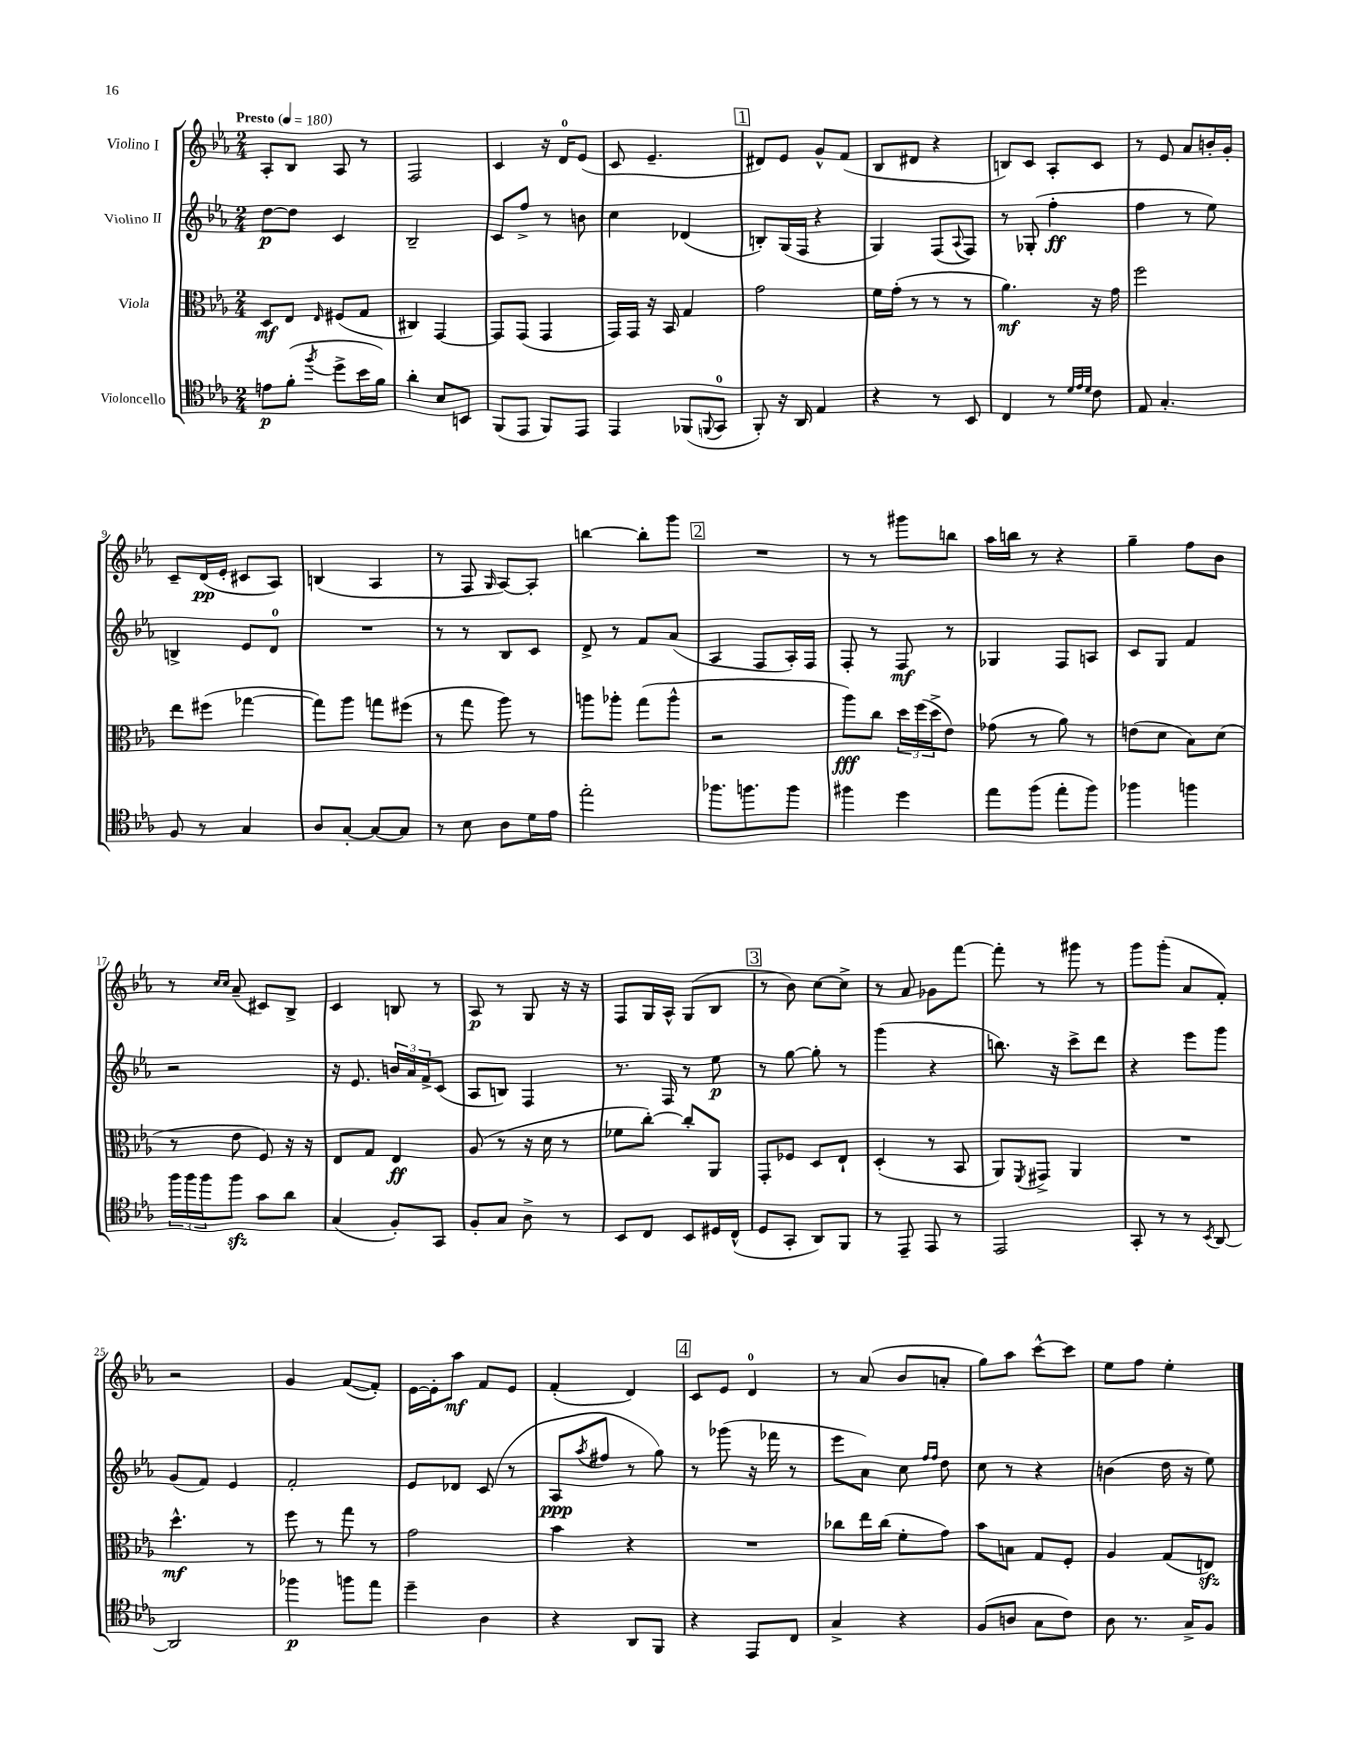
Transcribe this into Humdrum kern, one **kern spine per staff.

**kern	**dynam	**kern	**dynam	**kern	**dynam	**kern	**dynam
*part4	*part4	*part3	*part3	*part2	*part2	*part1	*part1
*staff4	*staff4	*staff3	*staff3	*staff2	*staff2	*staff1	*staff1
*I"Violoncello	*	*I"Viola	*	*I"Violino II	*	*I"Violino I	*
*clefC4	*	*clefC3	*	*clefG2	*	*clefG2	*
*k[b-e-a-]	*	*k[b-e-a-]	*	*k[b-e-a-]	*	*k[b-e-a-]	*
*M2/4	*	*M2/4	*	*M2/4	*	*M2/4	*
*MM180	*	*MM180	*	*MM180	*	*MM180	*
=1	=1	=1	=1	=1	=1	=1	=1
!	!	!	!	!	!	!LO:TX:a:B:t=Presto	!
8en\L	p	8D/L	mf	[8dd\L	p	8A-'/L	.
(8f'\J	.	8E-/J	.	8dd\J]	.	8B-/J	.
8qff/	.	16qqE-/	.	.	.	.	.
8dd^\L	.	(8F#X/L	.	4c/	.	8A-/	.
16b-\L	.	8G/J	.	.	.	8r	.
16f\JJ)	.	.	.	.	.	.	.
=2	=2	=2	=2	=2	=2	=2	=2
4a-'\	.	4C#X/)	.	2B-~/	.	2F/	.
8B-/L	.	[4GG/	.	.	.	.	.
8BBn/J	.	.	.	.	.	.	.
=3	=3	=3	=3	=3	=3	=3	=3
(8FF/L	.	8GG/L]	.	8c/L	.	4c/	.
8EE-/J	.	(8GG/J	.	8ff^/J	.	.	.
8FF/L)	.	4GG/	.	8r	.	16r	.
.	.	.	.	.	.	16d/KL	.
8EE-/J	.	.	.	8bn\	.	(8e-/J	.
=4	=4	=4	=4	=4	=4	=4	=4
4EE-/	.	16GG/LL)	.	4cc\	.	8c/	.
.	.	16GG/JJ	.	.	.	.	.
.	.	16r	.	.	.	4.e-~/	.
.	.	16BB-/	.	.	.	.	.
(8FF-X/L	.	4G/	.	(4d-X/	.	.	.
8qqFFn/	.	.	.	.	.	.	.
8GG/J	.	.	.	.	.	.	.
!!LO:REH:place=s1:t=1
=5	=5	=5	=5	=5	=5	=5	=5
8FF'/)	.	2g\	.	8Bn'/L)	.	8d#X/L)	.
16r	.	.	.	(16G/L	.	8e-/J	.
16AA-/	.	.	.	16F/JJ	.	.	.
4E-/	.	.	.	4r	.	8g^^/L	.
.	.	.	.	.	.	(8f/J	.
=6	=6	=6	=6	=6	=6	=6	=6
4r	.	16f\LL	.	4G/)	.	8B-/L	.
.	.	(16g'\JJ	.	.	.	.	.
.	.	8r	.	.	.	8d#X/J	.
8r	.	8r	.	(8F/L	.	4r	.
.	.	.	.	8qqA-/	.	.	.
8BB-/	.	8r	.	8F/J)	.	.	.
=7	=7	=7	=7	=7	=7	=7	=7
4C/	.	4.a-\)	mf	8r	.	8Bn/L)	.
.	.	.	.	(8G-X'/	.	8c/J	.
8r	.	.	.	4ff'\	ff	8A-'/L	.
32qqd/LLL	.	.	.	.	.	.	.
32qqe-/	.	.	.	.	.	.	.
32qqd/JJJ	.	.	.	.	.	.	.
8c\	.	16r	.	.	.	8c/J	.
.	.	16g\	.	.	.	.	.
=8	=8	=8	=8	=8	=8	=8	=8
8E-/	.	2ff\	.	4ff\	.	8r	.
4.G'/	.	.	.	.	.	8e-/	.
.	.	.	.	8r	.	8a-/L	.
.	.	.	.	8ee-\)	.	16bn'/L	.
.	.	.	.	.	.	16g'/JJ	.
!!LO:LB:g=z
=9	=9	=9	=9	=9	=9	=9	=9
8F/	.	8ee-\L	.	4Bn^/	.	8c~/L	.
8r	.	(8ff#X\J	.	.	.	(16d/L	pp
.	.	.	.	.	.	16e-'/JJ	.
4G/	.	[4gg-X\	.	8e-/L	.	8c#X/L	.
.	.	.	.	8d/J	.	8A-/J)	.
=10	=10	=10	=10	=10	=10	=10	=10
8A-/L	.	8gg-\L])	.	2r	.	(4Bn/	.
[8G'/J	.	8aa-\J	.	.	.	.	.
8G/L_	.	8ggn\L	.	.	.	4A-/	.
8G/J]	.	(8ff#X\J	.	.	.	.	.
=11	=11	=11	=11	=11	=11	=11	=11
8r	.	8r	.	8r	.	8r	.
8B-\	.	8gg\	.	8r	.	8F/	.
.	.	.	.	.	.	16qqG/	.
8A-\L	.	8aa-\)	.	8B-/L	.	[8A-/L)	.
16d\L	.	8r	.	8c/J	.	8A-'/J]	.
16e-\JJ	.	.	.	.	.	.	.
=12	=12	=12	=12	=12	=12	=12	=12
2ee-'\	.	8aan\L	.	8d^/	.	[4bbn\	.
.	.	8aa-X'\J	.	8r	.	.	.
.	.	(8gg\L	.	8f/L	.	8bb'\L]	.
.	.	8aa-^^\J	.	(8a-/J	.	8ggg\J	.
!!LO:REH:place=s1:t=2
=13	=13	=13	=13	=13	=13	=13	=13
8.ff-X\L	.	2r	.	4A-/	.	2r	.
8.ffn\	.	.	.	.	.	.	.
.	.	.	.	8F/L	.	.	.
8ff\J	.	.	.	16A-'/L)	.	.	.
.	.	.	.	16F/JJ	.	.	.
=14	=14	=14	=14	=14	=14	=14	=14
4ff#X\	.	8aa-\L)	fff	8F'/	.	8r	.
.	.	8cc\J	.	8r	.	8r	.
4dd\	.	24dd\LL	.	8F/	mf	8ggg#X\L	.
.	.	(24ff\	.	.	.	.	.
.	.	24dd^\J	.	.	.	.	.
.	.	8e-\J)	.	8r	.	8bbn\J	.
=15	=15	=15	=15	=15	=15	=15	=15
8ee-\L	.	(8g-X\	.	4G-X/	.	16aa-\LL	.
.	.	.	.	.	.	16bbn\JJ	.
(8ff\J	.	8r	.	.	.	8r	.
8ee-'\L	.	8a-\)	.	8F/L	.	4r	.
8ff\J)	.	8r	.	8An/J	.	.	.
=16	=16	=16	=16	=16	=16	=16	=16
4ff-X\	.	(8en\L	.	8c/L	.	4gg~\	.
.	.	8d\J	.	8G/J	.	.	.
4ffn\	.	8B-\L)	.	4f/	.	8ff\L	.
.	.	(8d\J	.	.	.	8b-\J	.
!!LO:LB:g=z
=17	=17	=17	=17	=17	=17	=17	=17
24ff\LL	.	8r	.	2r	.	8r	.
24ff\	.	.	.	.	.	.	.
24ff\J	.	.	.	.	.	.	.
.	.	.	.	.	.	16qqcc/LL	.
.	.	.	.	.	.	16qqcc/JJ	.
8ffzz\J	.	8e-\	.	.	.	(8a-~/	.
8g\L	.	8F/)	.	.	.	8c#X/L)	.
8a-\J	.	16r	.	.	.	8B-^/J	.
.	.	16r	.	.	.	.	.
=18	=18	=18	=18	=18	=18	=18	=18
(4G/	.	8E-/L	.	16r	.	4c/	.
.	.	.	.	8.e-/	.	.	.
.	.	8G/J	.	.	.	.	.
8F'/L)	.	4E-/	ff	24bn/LL	.	8Bn/	.
.	.	.	.	24a-/	.	.	.
.	.	.	.	24f^/J	.	.	.
8GG/J	.	.	.	(8c/J	.	8r	.
=19	=19	=19	=19	=19	=19	=19	=19
8F'/L	.	(8A-/	.	8A-/L	.	8A-/	p
8G/J	.	8r	.	8Bn/J)	.	8r	.
8A-^\	.	16r	.	4F/	.	8G/	.
.	.	16d\	.	.	.	.	.
8r	.	8r	.	.	.	16r	.
.	.	.	.	.	.	16r	.
=20	=20	=20	=20	=20	=20	=20	=20
8BB-/L	.	8f-X\L	.	8.r	.	8F/L	.
8C/J	.	[8cc'\J)	.	.	.	16G/L	.
.	.	.	.	16F/	.	16A-^^/JJ	.
8BB-/L	.	8cc'/L]	.	8r	.	(8G/L	.
16D#X/L	.	8AA-/J	.	8ee-\	p	8B-/J	.
(16C^^/JJ	.	.	.	.	.	.	.
!!LO:REH:place=s1:t=3
=21	=21	=21	=21	=21	=21	=21	=21
8D/L	.	8GG'/L	.	8r	.	8r	.
8GG'/J	.	8F-X/J	.	[8gg\	.	8b-\)	.
8AA-/L)	.	8D/L	.	8gg'\]	.	[8cc\L	.
8FF/J	.	8E-`/J	.	8r	.	8cc^\J]	.
=22	=22	=22	=22	=22	=22	=22	=22
8r	.	(4D'/	.	(4ggg\	.	8r	.
8EE-~/	.	.	.	.	.	8a-/	.
8EE-/	.	8r	.	4r	.	8g-X\L	.
8r	.	8BB-/	.	.	.	[8fff\J	.
=23	=23	=23	=23	=23	=23	=23	=23
2EE-/	.	8AA-/L)	.	8.bbn\)	.	8fff'\]	.
.	.	8qFF/	.	.	.	.	.
.	.	8GG#X^/J	.	.	.	8r	.
.	.	.	.	16r	.	.	.
.	.	4AA-/	.	8ccc^\L	.	8ggg#X\	.
.	.	.	.	8ddd\J	.	8r	.
=24	=24	=24	=24	=24	=24	=24	=24
8GG'/	.	2r	.	4r	.	8ggg\L	.
8r	.	.	.	.	.	(8ggg'\J	.
8r	.	.	.	8eee-\L	.	8a-/L	.
8qBB-/	.	.	.	.	.	.	.
[8AA-/	.	.	.	8ggg\J	.	8f'/J)	.
!!LO:LB:g=z
=25	=25	=25	=25	=25	=25	=25	=25
2AA-/]	.	4.dd^^\	mf	(8g/L	.	2r	.
.	.	.	.	8f/J)	.	.	.
.	.	.	.	4e-/	.	.	.
.	.	8r	.	.	.	.	.
=26	=26	=26	=26	=26	=26	=26	=26
4ff-X\	p	8ff\	.	2f'/	.	4g/	.
.	.	8r	.	.	.	.	.
8ffn\L	.	8gg\	.	.	.	([8f/L	.
8ee-\J	.	8r	.	.	.	8f'/J])	.
=27	=27	=27	=27	=27	=27	=27	=27
4dd~\	.	2g\	.	8e-/L	.	[16e-\LL	.
.	.	.	.	.	.	16e-'\J]	.
.	.	.	.	8d-X/J	.	8aa-\J	mf
4A-\	.	.	.	(8c/	.	8f/L	.
.	.	.	.	8r	.	8e-/J	.
=28	=28	=28	=28	=28	=28	=28	=28
4r	.	4b-\	.	8A-/L	ppp	(4f'/	.
.	.	.	.	8qaa-/	.	.	.
.	.	.	.	8ff#X/J	.	.	.
8AA-/L	.	4r	.	8r	.	4d/)	.
8FF/J	.	.	.	8gg\)	.	.	.
!!LO:REH:place=s1:t=4
=29	=29	=29	=29	=29	=29	=29	=29
4r	.	2r	.	8r	.	8c/L	.
.	.	.	.	(8ggg-X\	.	8e-/J	.
8EE-/L	.	.	.	16r	.	4d/	.
.	.	.	.	16fff-X\	.	.	.
8C/J	.	.	.	8r	.	.	.
=30	=30	=30	=30	=30	=30	=30	=30
4G^/	.	8cc-X\L	.	8eee-\L	.	8r	.
.	.	16ee-\L	.	8a-\J)	.	(8a-/	.
.	.	(16cc-\JJ	.	.	.	.	.
4r	.	8f'\L	.	8cc\	.	8b-/L	.
.	.	.	.	16qqff/LL	.	.	.
.	.	.	.	16qqff/JJ	.	.	.
.	.	8g\J)	.	8dd\	.	8an'/J	.
=31	=31	=31	=31	=31	=31	=31	=31
(8F/L	.	8b-\L	.	8cc\	.	8gg\L)	.
8An/J	.	8Bn\J	.	8r	.	8aa-\J	.
8G\L	.	8G/L	.	4r	.	[8ccc^^\L	.
8c\J)	.	8F'/J	.	.	.	8ccc\J]	.
=32	=32	=32	=32	=32	=32	=32	=32
8A-\	.	4A-/	.	(4bn\	.	8ee-\L	.
8.r	.	.	.	.	.	8ff\J	.
.	.	(8G/L	.	16dd\	.	4ee-'\	.
16G^/KL	.	.	.	16r	.	.	.
8F/J	.	8Enzz/J)	.	8ee-\)	.	.	.
==	==	==	==	==	==	==	==
*-	*-	*-	*-	*-	*-	*-	*-
